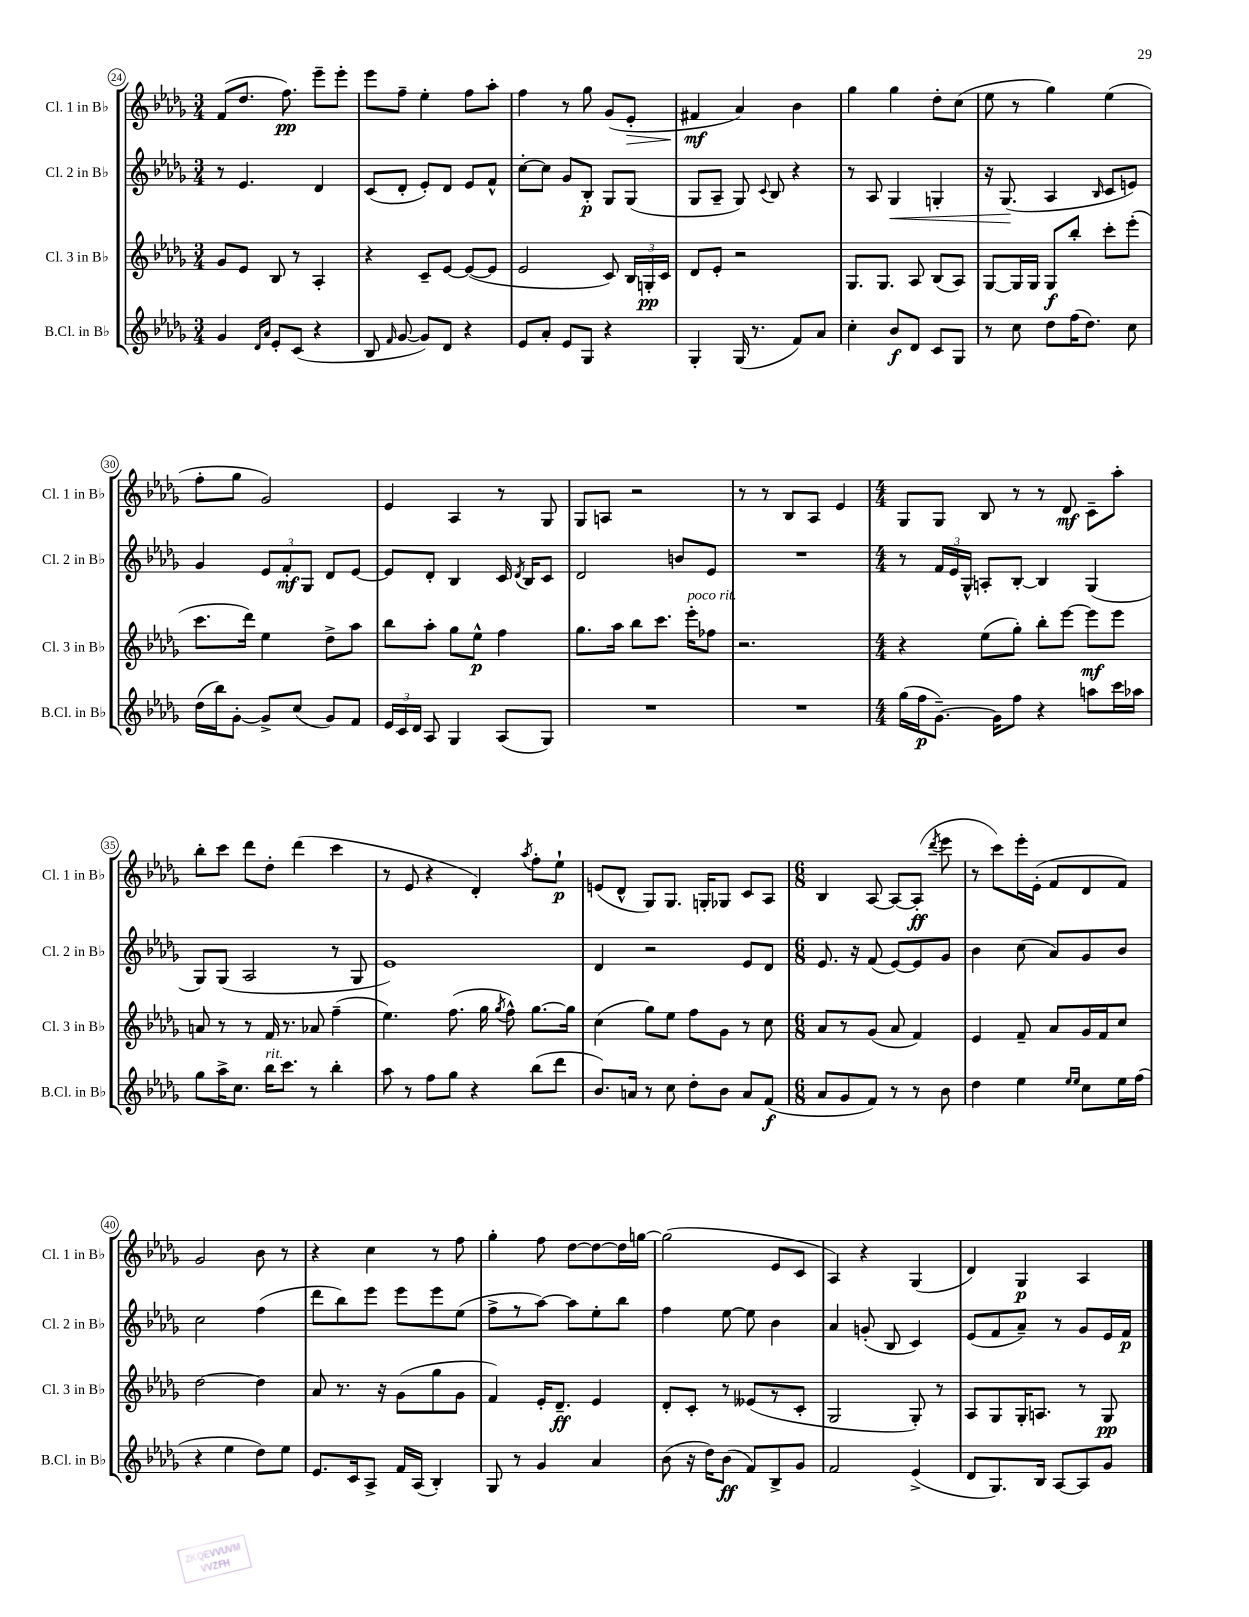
<<
\new StaffGroup <<
\new Staff = "s0" \with { instrumentName = "Cl. 1 in Bb" shortInstrumentName = "Cl. 1 in Bb" } {
    \clef treble \key des \major \numericTimeSignature \time 3/4
    \autoBeamOff f'8[( des''8.] f''8.\pp) ees'''8[-- ees'''8]-. |
    ees'''8[ f''8]-- ees''4-. f''8[ aes''8]-. |
    f''4 r8 ges''8 ges'8[( ees'8]-.\> |
    fis'4\mf\! aes'4) bes'4 |
    ges''4 ges''4 des''8[-. c''8]( |
    ees''8 r8 ges''4) ees''4( |
    f''8[-. ges''8] ges'2) |
    ees'4 aes4 r8 ges8 |
    ges8[ a8] r2 |
    r8 r8 bes8[ aes8] ees'4 |
    \numericTimeSignature \time 4/4 ges8[ ges8] bes8 r8 r8 des'8\mf c'8[-- aes''8]-. |
    bes''8[-. c'''8] des'''8[ des''8]-. des'''4( c'''4 |
    r8 ees'8 r4 des'4-.) \acciaccatura { aes''8 } f''8[-. ees''8]-!\p |
    e'8[( des'8]-^ ges8[) ges8.] g16[-. ges8] c'8[ aes8] |
    \numericTimeSignature \time 6/8 bes4 aes8~ aes8[~ aes8]-.\ff( \acciaccatura { des'''8 } ees'''8 |
    r8 c'''8[) ees'''16-. ees'16]-.( f'8[ des'8 f'8]) |
    ges'2 bes'8 r8 |
    r4 c''4 r8 f''8 |
    ges''4-. f''8 des''8[~ des''8~ des''16 g''16]~ |
    g''2( ees'8[ c'8] |
    aes4) r4 ges4( |
    des'4) ges4\p aes4 \bar "|." |
}
\new Staff = "s1" \with { instrumentName = "Cl. 2 in Bb" shortInstrumentName = "Cl. 2 in Bb" } {
    \clef treble \key des \major \numericTimeSignature \time 3/4
    \autoBeamOff r8 ees'4. des'4 |
    c'8[( des'8]-. ees'8[-.) des'8] ees'8[ f'8]-^ |
    c''8[~-. c''8] ges'8[ bes8]-.\p ges8[ ges8]( |
    ges8[ aes8]-- ges8) \appoggiatura { c'8 } bes8 r4 |
    r8 aes8 ges4\< g4-. |
    r16 ges8.\!( aes4 \grace { bes16 } c'8[ e'8]) |
    ges'4 \tuplet 3/2 { ees'8[ f'8-.\mf ges8] } des'8[ ees'8]~ |
    ees'8[ des'8]-. bes4 c'16 \acciaccatura { des'8 } bes16[ c'8] |
    des'2 b'8[ ees'8] |
    R2. |
    \numericTimeSignature \time 4/4 r8 \tuplet 3/2 { f'16[ ees'16 ges16]-^ } a8[-. bes8]~-. bes4 ges4( |
    ges8[) ges8]( aes2 r8 ges8 |
    ees'1) |
    des'4 r2 ees'8[ des'8] |
    \numericTimeSignature \time 6/8 ees'8. r16 f'8( ees'8[~) ees'8 ges'8] |
    bes'4 c''8( aes'8[) ges'8 bes'8] |
    c''2 f''4( |
    des'''8[ bes''8) ees'''8] ees'''8[ ees'''8 ees''8]( |
    f''8[-> r8 aes''8]~) aes''8[ ees''8-. bes''8] |
    f''4 ees''8~ ees''8 bes'4 |
    aes'4 g'8-.( bes8 c'4) |
    ees'8[( f'8 aes'8]--) r8 ges'8[ ees'16 f'16]\p \bar "|." |
}
\new Staff = "s2" \with { instrumentName = "Cl. 3 in Bb" shortInstrumentName = "Cl. 3 in Bb" } {
    \clef treble \key des \major \numericTimeSignature \time 3/4
    \autoBeamOff ges'8[ ees'8] bes8 r8 aes4-. |
    r4 c'8[-- ees'8]~ ees'8[~( ees'8] |
    ees'2 c'8) \tuplet 3/2 { bes16[ g16-.\pp c'16] } |
    des'8[ ees'8]-. r2 |
    ges8.[ ges8.] aes8 bes8[( aes8]) |
    ges8[~ ges16 ges16] ges8[\f bes''8]-. c'''8[-. ees'''8]-.( |
    c'''8.[ des'''16]) ees''4 des''8[-> aes''8] |
    bes''8[ aes''8]-. ges''8[ ees''8]-^\p f''4 |
    ges''8.[ aes''16] bes''8[ c'''8.] ees'''16[-.^\markup { \italic "poco rit." } fes''8] |
    r2. |
    \numericTimeSignature \time 4/4 r4 ees''8[( ges''8]-.) bes''8[-. ees'''8]~ ees'''8[\mf ees'''8] |
    a'8 r8 r8 f'16 r8. aes'8 f''4--( |
    ees''4.) f''8.( ges''16 \acciaccatura { ges''8 } f''8-^) ges''8.[~ ges''16] |
    c''4( ges''8[) ees''8] f''8[ ges'8] r8 c''8 |
    \numericTimeSignature \time 6/8 aes'8[ r8 ges'8]( aes'8 f'4) |
    ees'4 f'8-- aes'8[ ges'16 f'16 c''8] |
    des''2~ des''4 |
    aes'8 r8. r16 ges'8[( ges''8 ges'8] |
    f'4) ees'16[-. des'8.]--\ff ees'4 |
    des'8[-. c'8]-. r8 eeses'8[( r8 c'8]-. |
    ges2 ges8-.) r8 |
    aes8[ ges8 ges16-. a8.] r8 ges8\pp \bar "|." |
}
\new Staff = "s3" \with { instrumentName = "B.Cl. in Bb" shortInstrumentName = "B.Cl. in Bb" } {
    \clef treble \key des \major \numericTimeSignature \time 3/4
    \autoBeamOff ges'4 \grace { des'16[ aes'16] } ees'8[-. c'8]( r4 |
    bes8 \grace { f'16 } ges'8~ ges'8[) des'8] r4 |
    ees'8[ aes'8]-. ees'8[ ges8] r4 |
    ges4-. ges16( r8. f'8[) aes'8] |
    c''4-. bes'8[\f des'8] c'8[ ges8] |
    r8 c''8 des''8[ f''16( des''8.]) c''8 |
    des''16[( bes''16) ges'8]~-. ges'8[-> c''8]( ges'8[) f'8] |
    \tuplet 3/2 { ees'16[ c'16 des'16] } aes8 ges4 aes8[( ges8]) |
    R2. |
    R2. |
    \numericTimeSignature \time 4/4 ges''16[( f''16\p ges'8.]~--) ges'16[ f''8] r4 a''8[ c'''16 aes''16] |
    ges''8[ aes''16-> c''8.] bes''16[^\markup { \italic "rit." } c'''8.] r8 bes''4-. |
    aes''8 r8 f''8[ ges''8] r4 bes''8[( des'''8] |
    bes'8.[) a'16] r8 c''8 des''8[-. bes'8] a'8[ f'8]\f( |
    \numericTimeSignature \time 6/8 aes'8[ ges'8 f'8]) r8 r8 bes'8 |
    des''4 ees''4 \grace { ees''16[ ees''16] } c''8[ ees''16 f''16]( |
    r4 ees''4 des''8[) ees''8] |
    ees'8.[ c'16 aes8]-> f'16[ aes16]( bes4-.) |
    ges8 r8 ges'4 aes'4 |
    bes'8( r16 des''16[) bes'8]\ff( f'8[) bes8-> ges'8] |
    f'2 ees'4->( |
    des'8[ ges8.) bes16] aes8[~ aes8 ges'8] \bar "|." |
}
>>
>>
\layout { \context { \Score currentBarNumber = #24 \override BarNumber.stencil = #(make-stencil-circler 0.1 0.3 ly:text-interface::print) } }
